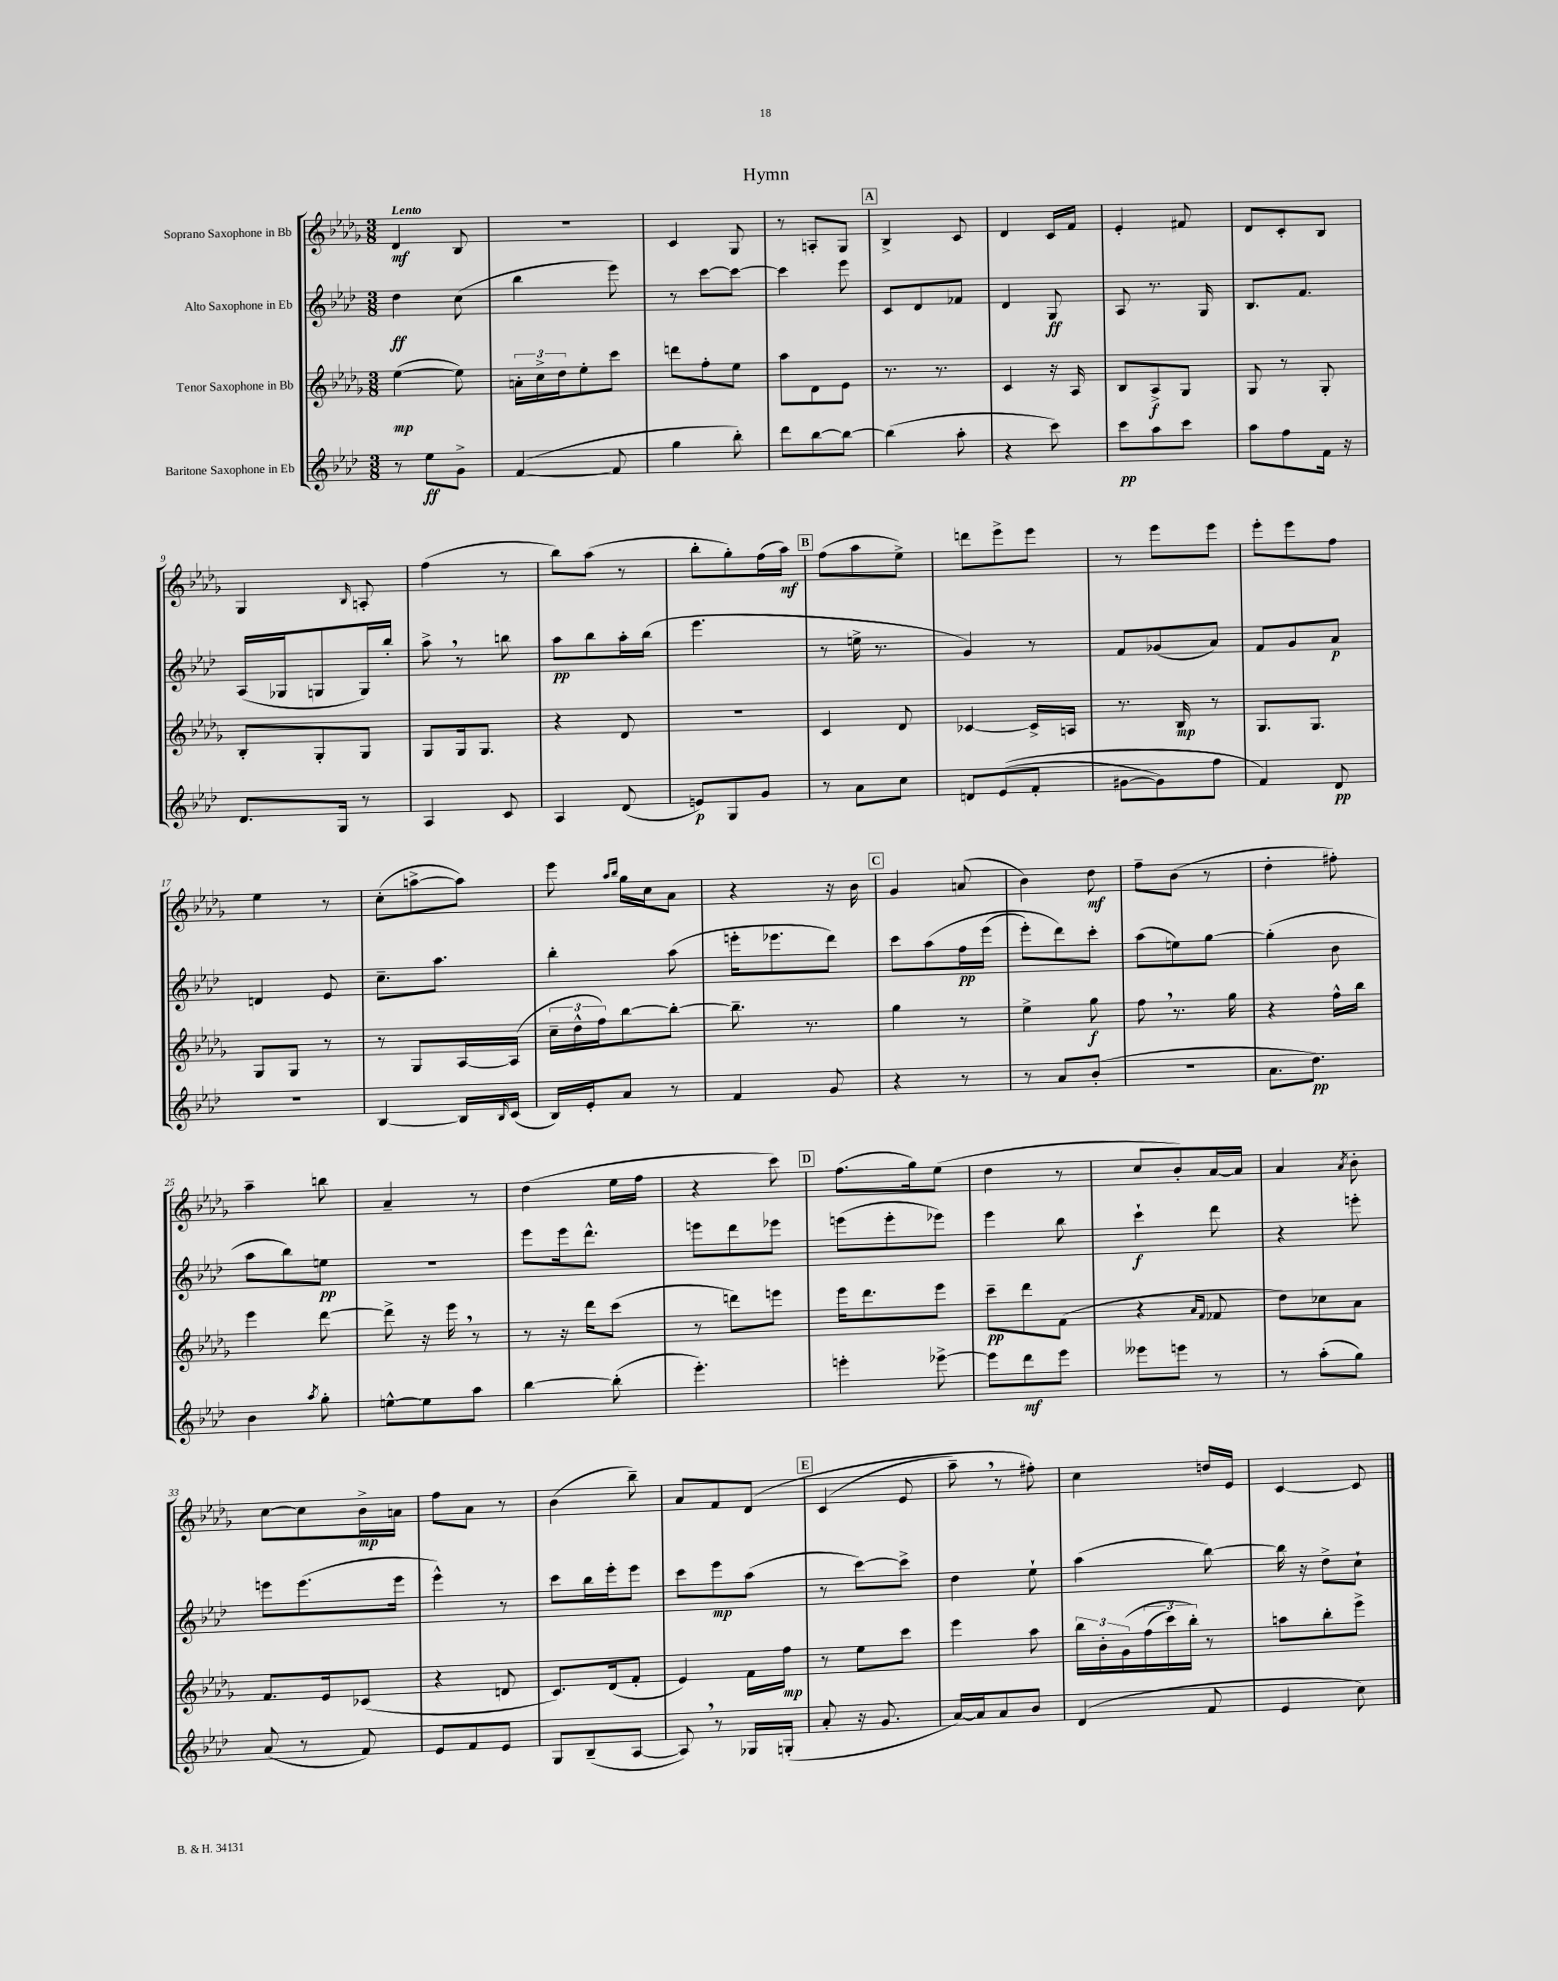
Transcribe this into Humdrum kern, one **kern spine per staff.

**kern	**kern	**kern	**kern
*staff4	*staff3	*staff2	*staff1
*clefG2	*clefG2	*clefG2	*clefG2
*k[b-e-a-d-]	*k[b-e-a-d-g-]	*k[b-e-a-d-]	*k[b-e-a-d-g-]
*M3/8	*M3/8	*M3/8	*M3/8
8r	([4ee-	4dd-	4d-
8ee-	.	.	.
8g^	8ee-])	(8cc	8B-
=	=	=	=
([4f	24a'	4bb-	4.r
.	24cc^	.	.
.	24dd-	.	.
.	8ee-'	.	.
8f]	8ccc	8eee-)	.
=	=	=	=
4gg	8ddd	8r	4c
.	8ff'	[8ccc	.
8bb-')	8ee-	8ccc_	8G-
=	=	=	=
8ddd-	8aa-	4ccc]	8r
[8bb-	8d-	.	8A'
8bb-_	8e-	8eee-	8G-
=	=	=	=
(4bb-]	8.r	8c	4B-^
.	.	8d-	.
.	8.r	.	.
8aa-'	.	8f-	8c
=	=	=	=
4r	4c	4d-	4d-
8ccc)	16r	8G	16c
.	16A-	.	16f
=	=	=	=
8ccc	8B-	8A-	4e-'
8aa-	8A-^	8.r	.
8ccc	8G-	.	8f#
.	.	16G	.
=	=	=	=
8aa-	8G-	8.B-	8d-
8ff	8r	.	8c'
.	.	8.f	.
16f	8G-'	.	8B-
16r	.	.	.
=	=	=	=
8.d-	8B-'	(16A-	4G-
.	.	16G-	.
.	8G-'	8G	.
16G	.	.	.
.	.	.	16qqB-
8r	8G-	16G)	8A'
.	.	16bb-'	.
=	=	=	=
4A-	8G-	8aa-^	(4ff
.	16G-	8r	.
.	8.G-	.	.
8c	.	8bb	8r
=	=	=	=
4A-	4r	8aa-	8bb-)
.	.	8bb-	(8aa-
(8d-	8d-	16aa-'	8r
.	.	(16bb-	.
=	=	=	=
8e)	4.r	4.eee-	8bb-'
8G	.	.	8gg-')
8g	.	.	(16ff
.	.	.	16aa-)
=	=	=	=
8r	4c	8r	(8ff
8a-	.	16ee^	8aa-
.	.	8.r	.
8cc	8d-	.	8ee-^)
=	=	=	=
8d	[4c-	4g)	8ddd
&((8e-	.	.	8eee-^
8f'	16c-^]	8r	8eee-
.	16A	.	.
=	=	=	=
[8g#	8.r	8f	8r
8g#])	.	(8g-	8eee-
.	16B-	.	.
8ff	8r	8a-)	8eee-
=	=	=	=
4f&)	8.G-	8f	8eee-'
.	.	8g	8eee-
.	8.G-	.	.
8d-	.	8a-	8ff
=	=	=	=
4.r	8G-	4d	4ee-
.	8G-	.	.
.	8r	8e-	8r
=	=	=	=
[4B-	8r	8.cc~	(8cc'
.	8G-	.	[8aa^
.	.	8.aa-	.
16B-]	[16A-	.	8aa])
16qqB-	.	.	.
(16c	(16A-]	.	.
=	=	=	=
16B-)	24cc~	4bb-'	8eee-
.	24dd-^^	.	.
16e-'	.	.	.
.	24ff)	.	.
.	.	.	16qqaa-
.	.	.	16qqbb-
8a-	[8bb-	.	16gg-
.	.	.	16cc
8r	8bb-'_	(8aa-	8a-
=	=	=	=
4f	8.bb-~]	16eee'	4r
.	.	8.eee-	.
.	8.r	.	.
8g	.	8ddd-)	16r
.	.	.	16b-
=	=	=	=
4r	4gg-	8ccc	4g-
.	.	&(8aa-	.
8r	8r	16ff	(8a
.	.	(16eee-	.
=	=	=	=
8r	4ee-^	8eee-')	4b-)
8a-	.	8ddd-&)	.
(8b-'	8gg-	8ccc'	8dd-
=	=	=	=
4.r	8ff	(8aa-	8ff~
.	8.r	8ee)	(8b-
.	.	[8gg	8r
.	16gg-	.	.
=	=	=	=
8.a-	4r	(4gg']	4dd-'
8.dd-)	.	.	.
.	16ff^^	8b-	8ff#')
.	16bb-	.	.
=	=	=	=
4b-	4eee-	8aa-	4aa-~
.	.	8bb-)	.
8qaa-	.	.	.
8gg'	[8ddd-	8ee	8bb
=	=	=	=
[8ee^^	8ddd-^]	4.r	4a-~
8ee]	16r	.	.
.	16eee-	.	.
8aa-	8r	.	8r
=	=	=	=
[4bb-	8r	8eee-	(4dd-
.	16r	16eee-	.
.	16ddd-	8.ddd-^^	.
(8bb-']	(8ccc	.	16ee-
.	.	.	16ff
=	=	=	=
4.eee-')	8r	8eee	4r
.	8ddd)	8ddd-	.
.	8eee	8eee-	8ccc)
=	=	=	=
4eee'	16eee-	(8eee	(8.ff
.	8.ddd-	.	.
.	.	8eee'	.
.	.	.	16gg-)
[8eee-^	8eee-	8eee-)	(8ee-
=	=	=	=
8eee-]	8ccc~	4eee-	4dd-
8ddd-	8ddd-	.	.
8eee-	(8f	8bb-	8r
=	=	=	=
8eee--	4r	4ccc`	8cc
8eee	.	.	8b-')
.	16qqa-	.	.
.	16qqf	.	.
8r	8f-	8ddd-	[16a-
.	.	.	16a-]
=	=	=	=
8r	8dd-)	4r	4a-
(8aa-'	8cc-	.	.
.	.	.	8qa-
8gg)	8a-	8eee'	8b-'
=	=	=	=
(8a-	8.f	8eee	[8cc
8r	.	(8.eee	8cc]
.	16e-	.	.
8f)	(8c-	.	16b-^
.	.	16eee	16a
=	=	=	=
8e-	4r	4eee-^^)	8ff
8f	.	.	8a-
8e-	8d	8r	8r
=	=	=	=
8G	8.c)	8ccc	(4b-
(8B-~	.	16bb-	.
.	(16d-	16eee-'	.
[8A-	8f'	8eee-	8bb-~)
=	=	=	=
8A-])	4e-)	8ccc	8a-
8r	.	8eee-	8f
16G-	16f	(8aa-	&(8d-
(16G'	16ff	.	.
=	=	=	=
8a-'	8r	8r	(4c
16r	8ee-	[8ccc)	.
8.g	.	.	.
.	8ccc	8ccc^]	8e-
=	=	=	=
[16a-)	4eee-	4dd-	8aa-~)
16a-]	.	.	.
8a-	.	.	8r
8b-	8aa-	8ee-`	8ff#'&)
=	=	=	=
(4d-	24bb-	(4aa-	4cc
.	24b-'	.	.
.	&(24g-	.	.
.	(24ff	.	.
.	24ccc)	.	.
.	24bb-'&)	.	.
8f	8r	[8bb-)	16dd
.	.	.	16e-
=	=	=	=
4e-	8aa	16bb-]	[4c
.	.	16r	.
.	8bb-'	8dd-^	.
8cc)	8eee-^	8cc`	8c]
==	==	==	==
*-	*-	*-	*-
